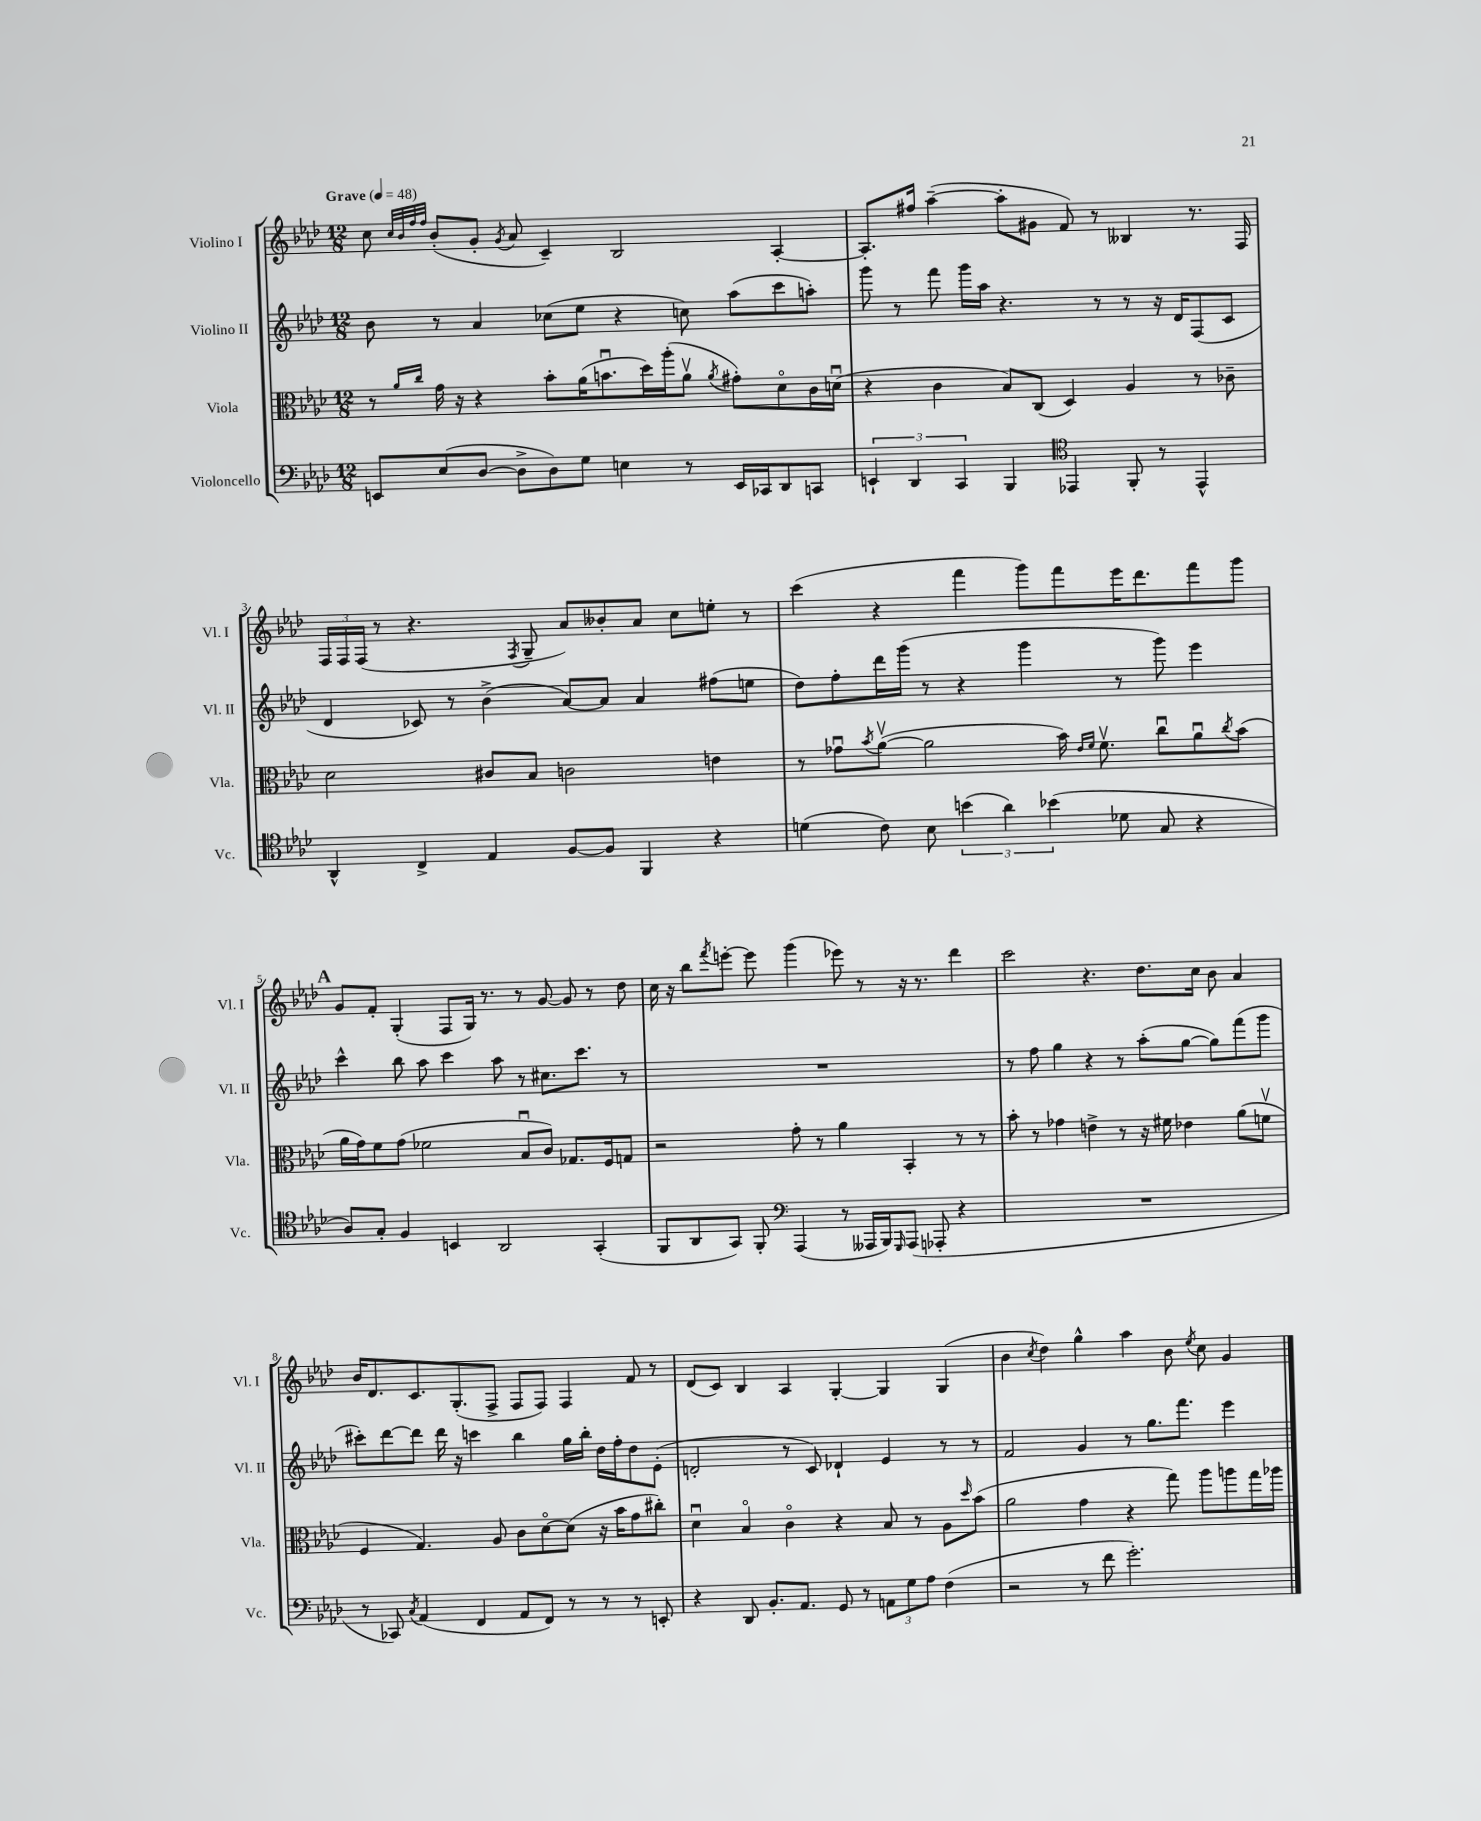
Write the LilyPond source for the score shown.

<<
\new StaffGroup <<
\new Staff = "s0" \with { instrumentName = "Violino I" shortInstrumentName = "Vl. I" } {
    \clef treble \key aes \major \numericTimeSignature \time 12/8 \tempo "Grave" 4 = 48
    c''8 \grace { c''32 bes'32 f''32 f''32 } bes'8-.( g'8-. \acciaccatura { g'8 } aes'8 c'4--) bes2 aes4~-. |
    aes8.-. fis''16 aes''4~--( aes''8-. gis'8 f'8) r8 beses4 r8. f16 |
    \tuplet 3/2 { f16 f16 f16( } r8 r4. \acciaccatura { f8 } g8-- aes'8) beses'8-. aes'8 c''8 e''8-. r8 |
    c'''4( r4 f'''4 g'''8) f'''8 ees'''16 des'''8. f'''8 g'''8 |
    \mark \markup { \bold "A" } g'8 f'8-. g4-.( f8 g16) r8. r8 g'8~ g'8 r8 des''8 |
    c''16 r16 bes''8 \acciaccatura { f'''8 } e'''8~-. e'''8 g'''4( ees'''8) r8 r16 r8. des'''4 |
    c'''2 r4. des''8. c''16 bes'8 aes'4 |
    bes'16 des'8. c'8. g8.-.( f8-> f8 f8) f4 f'8 r8 |
    des'8( c'8) bes4 aes4 g4~-. g4 g4( |
    bes'4 \acciaccatura { c''8 } des''4) g''4-^ aes''4 bes'8 \acciaccatura { ees''8 } c''8 g'4 \bar "|." |
}
\new Staff = "s1" \with { instrumentName = "Violino II" shortInstrumentName = "Vl. II" } {
    \clef treble \key aes \major \numericTimeSignature \time 12/8
    bes'8 r8 aes'4 ces''8( ees''8 r4 c''8) aes''8( c'''8 a''8-.) |
    g'''8 r8 f'''8 g'''16 aes''16 r4. r8 r8 r16 des'16 f8( c'8 |
    des'4 ces'8) r8 bes'4->( aes'8~) aes'8 aes'4 fis''8( e''8 |
    des''8) f''8-. des'''16 g'''16( r8 r4 g'''4 r8 g'''8) ees'''4 |
    \mark \markup { \bold "A" } c'''4-^ bes''8 aes''8 c'''4 aes''8 r8 cis''8. c'''8. r8 |
    R1. |
    r8 f''8 g''4 r4 r8 aes''8-.( g''8~ g''8) f'''8( g'''8 |
    cis'''8-.) des'''8~ des'''8 des'''16 r16 c'''4 bes''4 g''16 bes''16-. des''16 f''16-. des''8 ees'8-.( |
    d'2-. r8 c'8) des'4-! ees'4 r8 r8 |
    f'2 g'4 r8 g''8. f'''8. ees'''4 \bar "|." |
}
\new Staff = "s2" \with { instrumentName = "Viola" shortInstrumentName = "Vla." } {
    \clef alto \key aes \major \numericTimeSignature \time 12/8
    r8 \grace { aes'16 c''16 } g'16 r16 r4 bes'8-. aes'16( b'8.\downbow des''16) aes''16-.( aes'8\upbow \acciaccatura { aes'8 } gis'8-.) des'8\flageolet c'16 d'16\downbow( |
    r4 c'4 bes8) c8( des4) aes4 r8 ces'8-- |
    des'2 cis'8 bes8 c'2 e'4 |
    r8 ges'8\downbow \acciaccatura { bes'8 } aes'8~\upbow( aes'2 bes'16) \grace { ees'16 f'16 } f'8.\upbow c''8\downbow aes'8\downbow \acciaccatura { c''8 } bes'8( |
    \mark \markup { \bold "A" } aes'16 g'16) f'8 g'8( fes'2 bes8\downbow c'8) ges8. f16 g8 |
    r2 g'8-. r8 aes'4 bes,4-. r8 r8 |
    bes'8-. r8 ges'4 e'4-> r8 r16 fis'16 ees'4 aes'8( f'8\upbow |
    f4 g4.) aes8 c'8 des'8~\flageolet des'8( r16 bes'16 g'8 cis''8-.) |
    des'4\downbow bes4\flageolet c'4\flageolet r4 bes8 r8 aes8 \grace { des''16 } bes'8( |
    aes'2 g'4 r4 g''8) aes''8 a''8 g''16 aes''16 \bar "|." |
}
\new Staff = "s3" \with { instrumentName = "Violoncello" shortInstrumentName = "Vc." } {
    \clef bass \key aes \major \numericTimeSignature \time 12/8
    e,8 ees8( des8~ des8-> des8) g8 e4 r8 e,16 ces,16 des,8 c,8 |
    \tuplet 3/2 { e,4-! des,4 c,4 } bes,,4 \clef tenor ees,4 f,8-. r8 ees,4-^ |
    aes,4-^ c4-> ees4 f8~ f8 f,4 r4 |
    d'4( c'8) bes8 \tuplet 3/2 { b'4( aes'4) bes'4( } des'8 g8 r4 |
    \mark \markup { \bold "A" } aes8) g8-. f4 b,4 aes,2 g,4-.( |
    f,8 aes,8 g,8) f,8-. \clef bass aes,,4( r8 aeses,,16 bes,,16) \grace { g,,16 } aeses,,8( aes,,8-. r4 |
    R1. |
    r8 ces,8) \acciaccatura { c8 } aes,4( f,4 aes,8 f,8) r8 r8 r8 e,8-. |
    r4 des,8 bes,8.-. aes,8. g,8 r8 \tuplet 3/2 { a,8 g8 aes8 } f4( |
    r2 r8 f'8 g'2.-.) \bar "|." |
}
>>
>>
